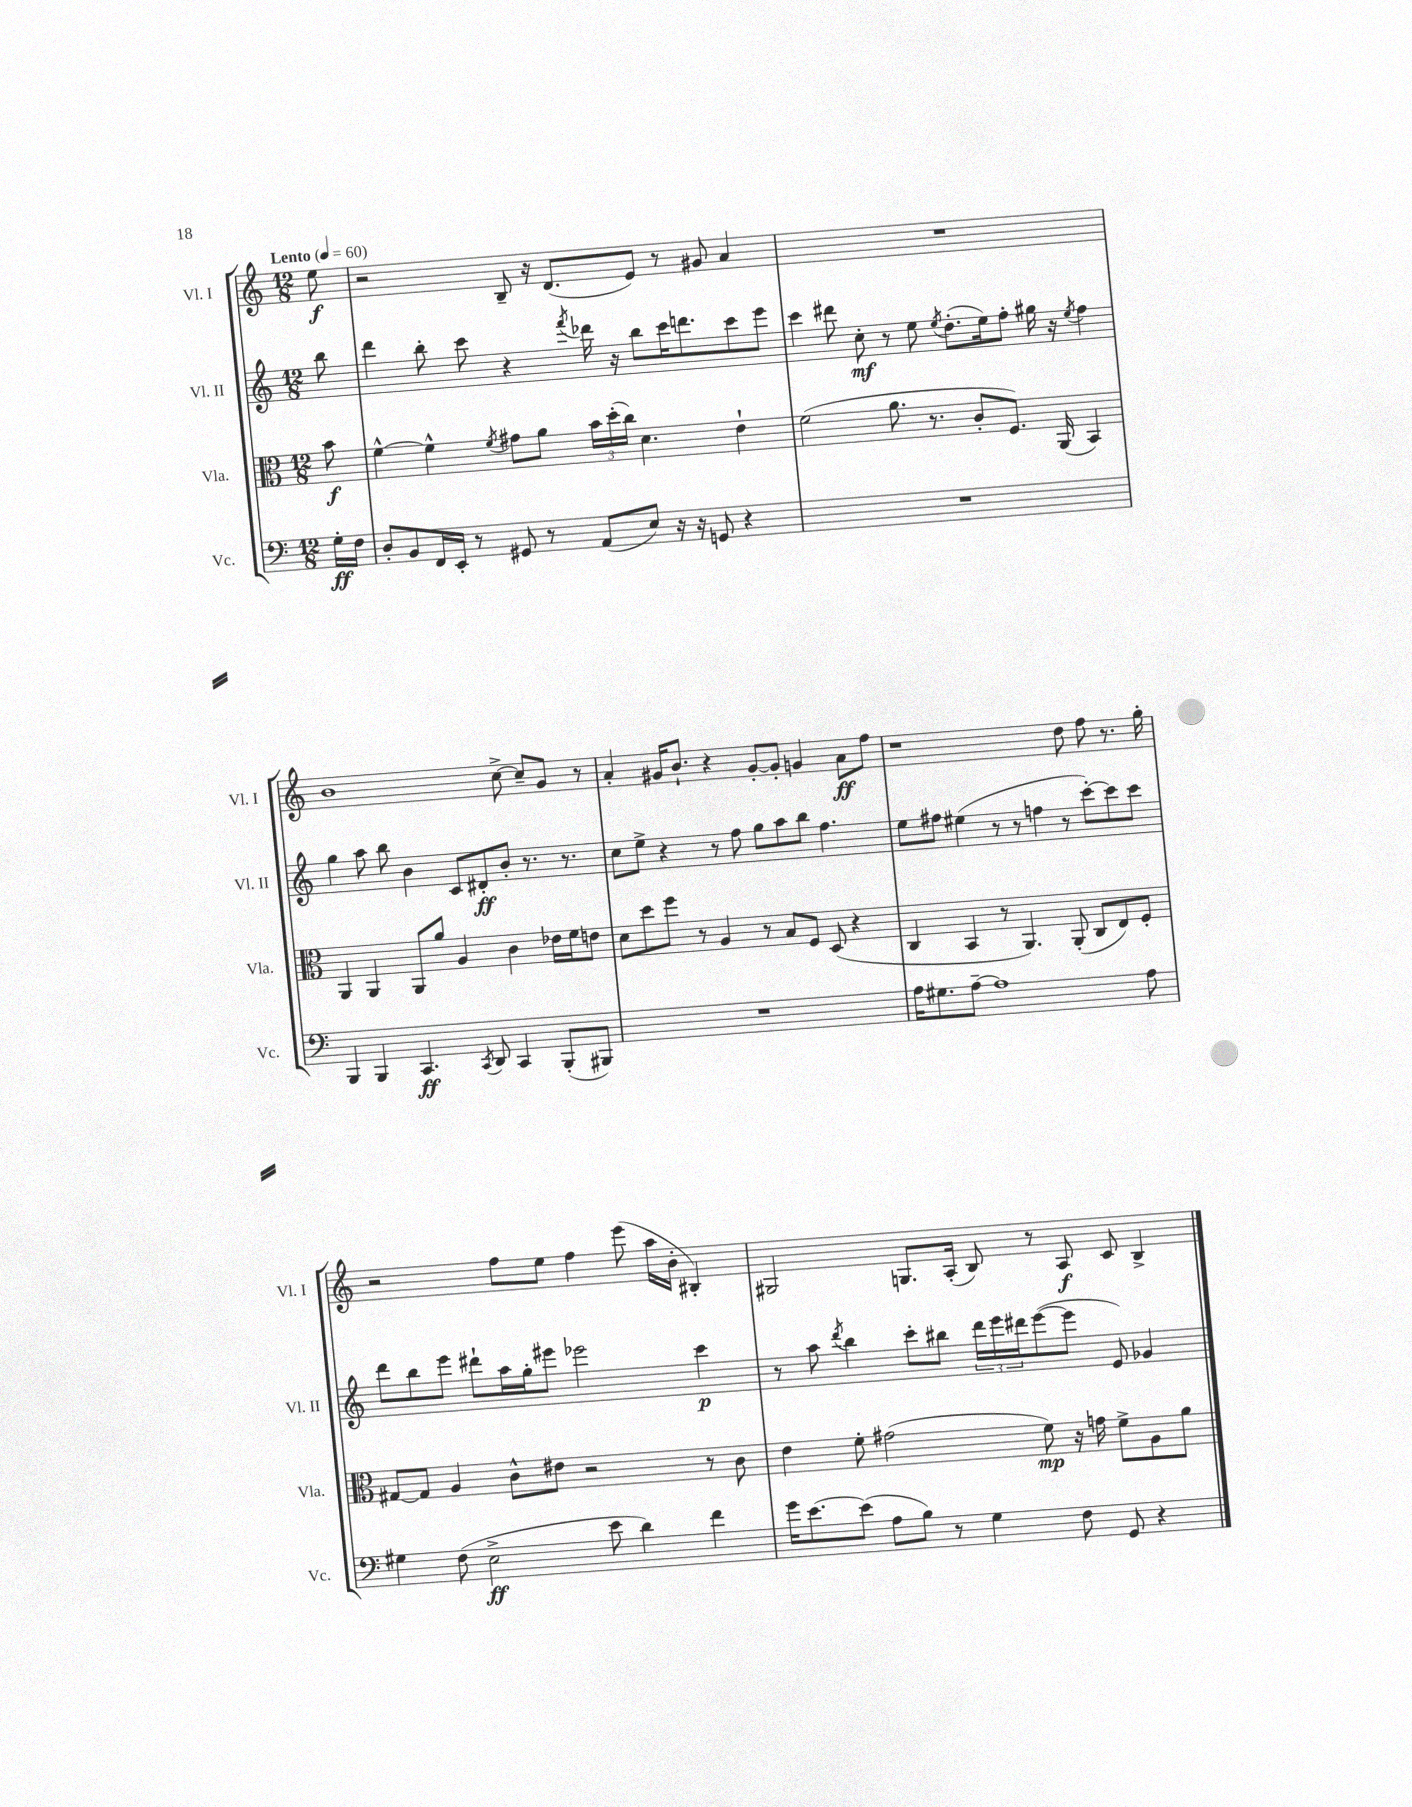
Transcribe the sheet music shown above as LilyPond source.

<<
\new StaffGroup <<
\new Staff = "s0" \with { instrumentName = "Vl. I" shortInstrumentName = "Vl. I" } {
    \clef treble \key c \major \numericTimeSignature \time 12/8 \partial 8 \tempo "Lento" 4 = 60
    e''8\f |
    r2 b8-- r16 d'8.( e'8) r8 gis'8 a'4 |
    R1. |
    b'1 c''8~-> c''8-- g'8 r8 |
    a'4-. gis'16 b'8.-! r4 gis'8~-. gis'8-. g'4 a'8\ff f''8 |
    r1 d''8 f''8 r8. g''16-. |
    r2 f''8 e''8 f''4 e'''8( a''16 b'16-. bis4-.) |
    gis2 g8. a16-.( b8) r8 a8\f c'8 b4-> \bar "|." |
}
\new Staff = "s1" \with { instrumentName = "Vl. II" shortInstrumentName = "Vl. II" } {
    \clef treble \key c \major \numericTimeSignature \time 12/8 \partial 8
    b''8 |
    d'''4 b''8-. c'''8 r4 \acciaccatura { f'''8 } des'''16 r16 b''8 c'''16 d'''8. c'''8 e'''8 |
    c'''4 dis'''8 c''8-.\mf r8 e''8 \acciaccatura { e''8 } d''8.-.( e''16) f''8-. gis''16 r16 \acciaccatura { e''8 } f''4 |
    g''4 a''8 b''8 b'4 c'8 dis'8-.\ff b'8-. r8. r8. |
    c''8 e''8-> r4 r8 f''8 g''8 a''8 b''8 f''4. |
    e''8 fis''8 eis''4( r8 r8 f''4 r8 c'''8~-.) c'''8 c'''8 |
    d'''8 b''8 e'''8 dis'''8-! a''16 g''16-. eis'''8 ees'''2 c'''4\p |
    r8 a''8 \acciaccatura { d'''8 } b''4 c'''8-. bis''8 \tuplet 3/2 { d'''16 e'''16 dis'''16 } e'''8~( e'''8 e'8) ges'4 \bar "|." |
}
\new Staff = "s2" \with { instrumentName = "Vla." shortInstrumentName = "Vla." } {
    \clef alto \key c \major \numericTimeSignature \time 12/8 \partial 8
    b'8\f |
    f'4~-^ f'4-^ \acciaccatura { f'8 } gis'8 a'8 \tuplet 3/2 { b'16 d''16-.( c''16) } d'4. e'4-! |
    f'2( a'8. r8. c'8-. f8.) a,16( b,4) |
    a,4 a,4 a,8 a'8 a4 c'4 ees'16 f'16 e'8 |
    d'8 d''8 f''8 r8 a4 r8 b8 f8 d8( r4 |
    c4 b,4 r8 a,4.) a,8-.( c8 e8) f8-. |
    gis8~ gis8 a4 c'8-^ eis'8 r2 r8 c'8 |
    e'4 f'8-. gis'2( f'8\mp) r16 g'16 f'8-> a8 a'8 \bar "|." |
}
\new Staff = "s3" \with { instrumentName = "Vc." shortInstrumentName = "Vc." } {
    \clef bass \key c \major \numericTimeSignature \time 12/8 \partial 8
    g16-.\ff f16 |
    d8-. b,8 f,16 e,16-. r8 gis,8 r8 a,8( e8) r16 r16 g,8 r4 |
    R1. |
    b,,4 b,,4 c,4.\ff \acciaccatura { c,8 } d,8 c,4 b,,8-.( bis,,8) |
    R1. |
    a16 gis8. a8~-- a1 a8 |
    gis4 f8( e2->\ff e'8 d'4) f'4 |
    g'16 e'8.~ e'8( a8 b8) r8 g4 f8 g,8 r4 \bar "|." |
}
>>
>>
\layout { \context { \Score \remove "Bar_number_engraver" } }
